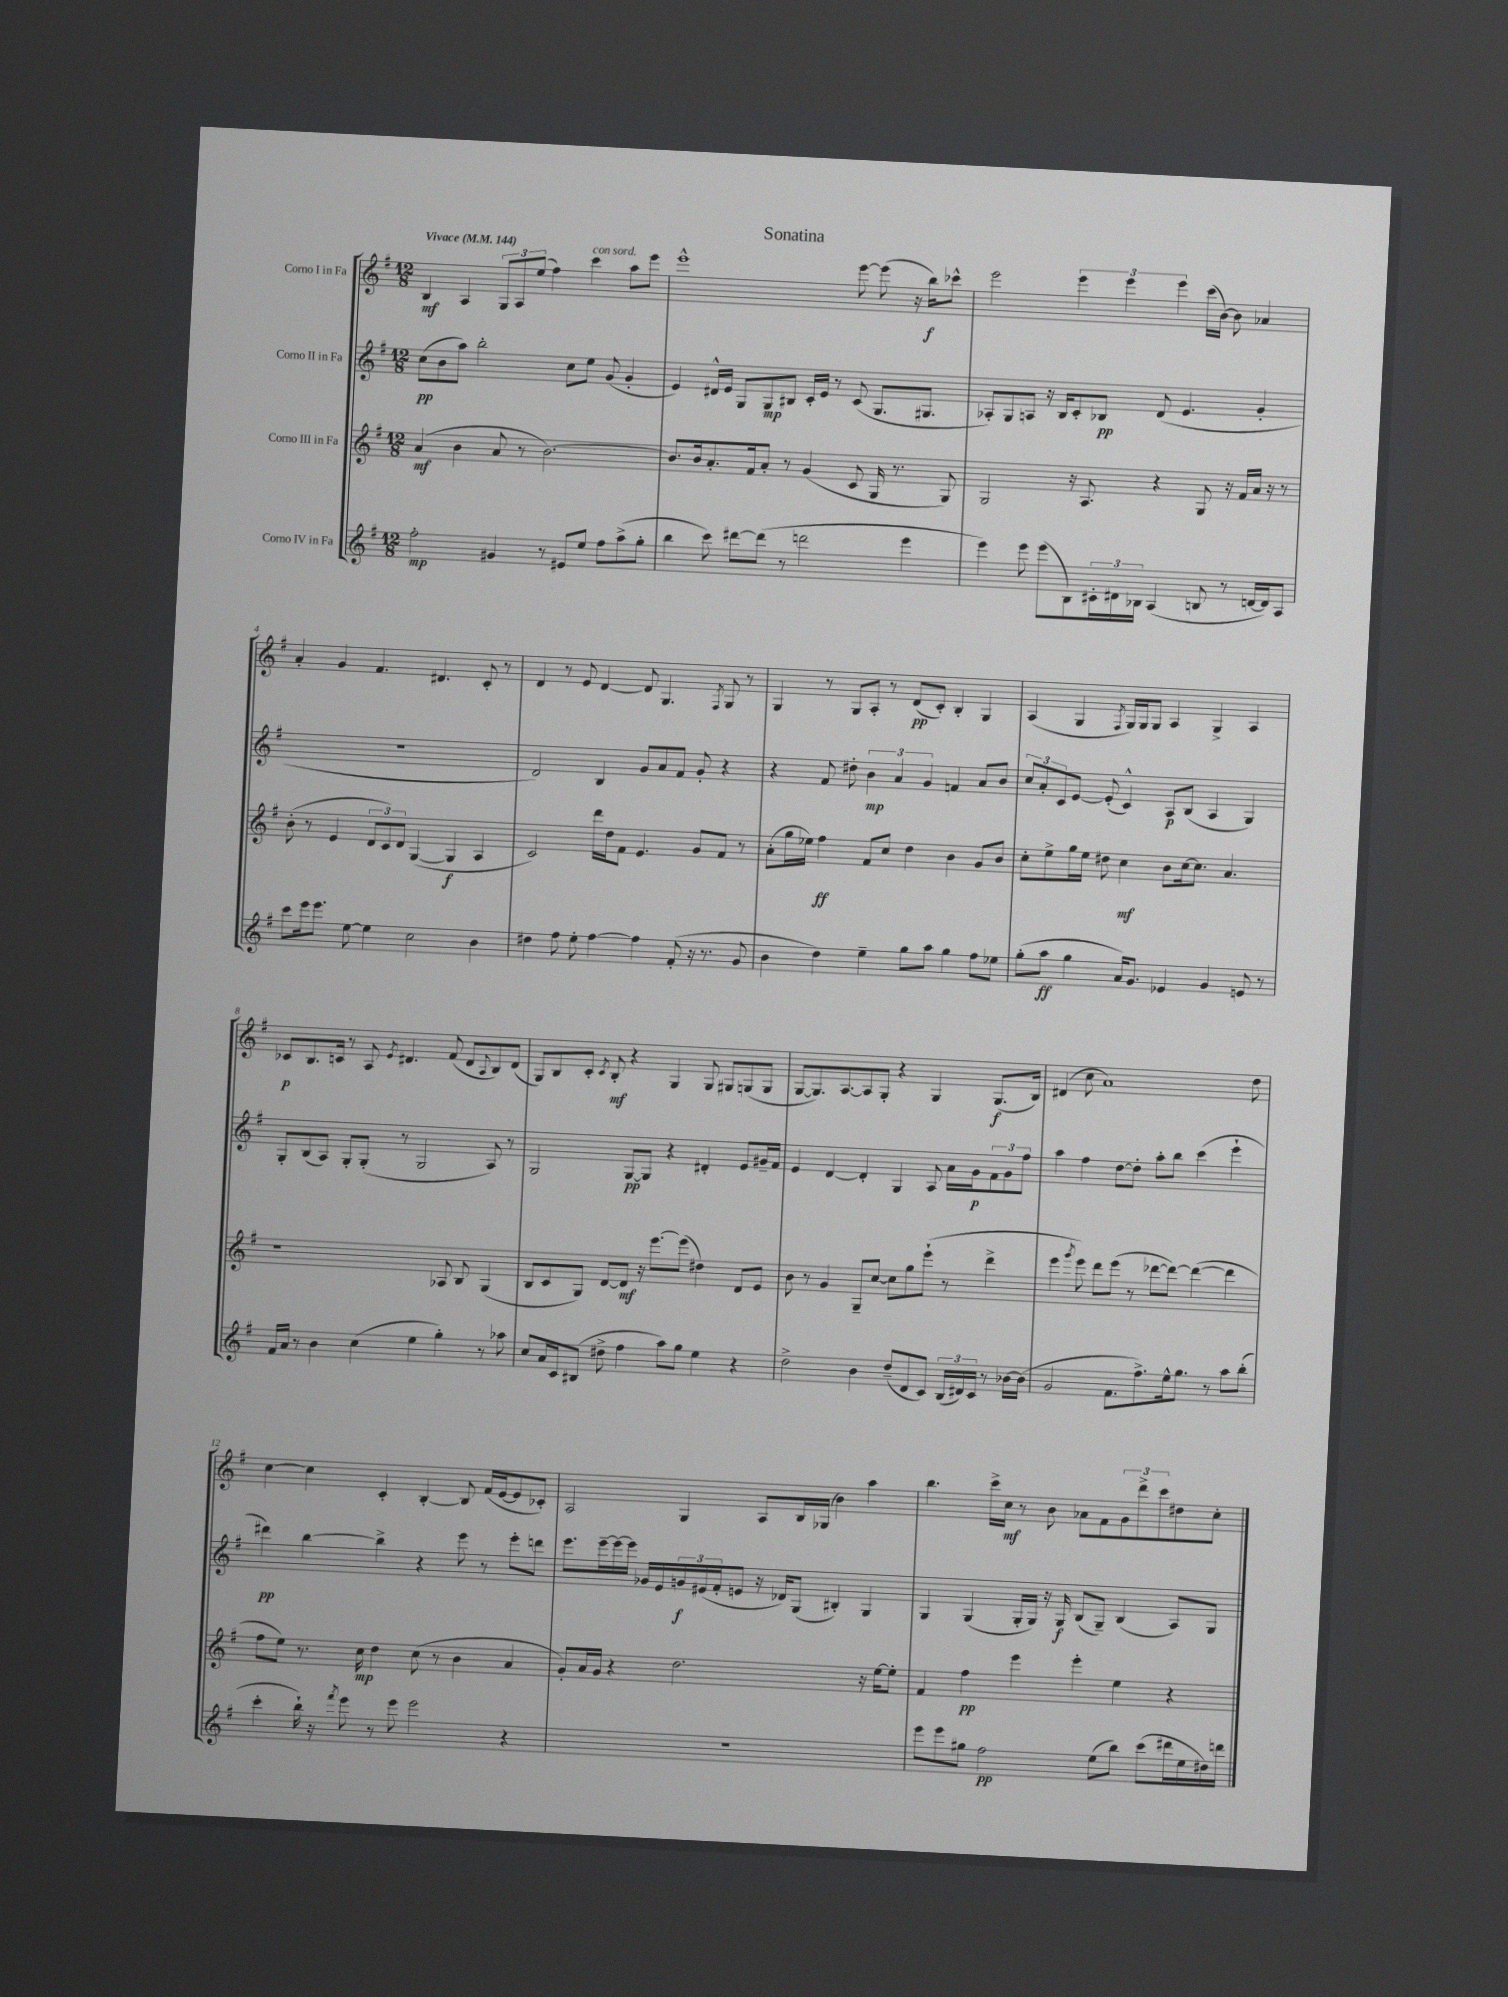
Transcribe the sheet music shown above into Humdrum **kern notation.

**kern	**dynam	**kern	**dynam	**kern	**dynam	**kern	**dynam
*part4	*part4	*part3	*part3	*part2	*part2	*part1	*part1
*staff4	*staff4	*staff3	*staff3	*staff2	*staff2	*staff1	*staff1
*I"Corno IV in Fa	*	*I"Corno III in Fa	*	*I"Corno II in Fa	*	*I"Corno I in Fa	*
*clefG2	*	*clefG2	*	*clefG2	*	*clefG2	*
*k[f#]	*	*k[f#]	*	*k[f#]	*	*k[f#]	*
*M12/8	*	*M12/8	*	*M12/8	*	*M12/8	*
*MM144	*	*MM144	*	*MM144	*	*MM144	*
=1	=1	=1	=1	=1	=1	=1	=1
!	!	!	!	!	!	!LO:TX:a:B:t=Vivace	!
2ff#'\	mp	(4a/	mf	(8cc\L	pp	4B/	mf
.	.	.	.	8b\	.	.	.
.	.	4b\	.	8aa\J)	.	4A/	.
.	.	.	.	2bb'\	.	.	.
4g#X/	.	8a/	.	.	.	12G/L	.
.	.	.	.	.	.	12A/	.
.	.	8r	.	.	.	.	.
.	.	.	.	.	.	(12ee/J	.
8r	.	[2.b\)	.	.	.	4ff#\)	.
8e#X/L	.	.	.	8cc\L	.	.	.
!	!	!	!	!	!	!LO:TX:a:i:t=con sord.	!
8ee/J	.	.	.	8ee\J	.	4ccc\	.
8ff#\L	.	.	.	(8g/	.	.	.
(8aa^\	.	.	.	4g'/	.	8aa\L	.
8gg'\J	.	.	.	.	.	8eee\J	.
=2	=2	=2	=2	=2	=2	=2	=2
4bb\	.	8.b/L]	.	4e/)	.	1eee^^	.
.	.	16b/k	.	.	.	.	.
8ccc\)	.	8.a'/	.	16d#X^^/LL	.	.	.
.	.	.	.	16e/JJ	.	.	.
[8ddd#X\L	.	.	.	8G/L	.	.	.
.	.	16f#/k	.	.	.	.	.
(8ddd#\J]	.	8a'/J	.	8G/	mp	.	.
8r	.	8r	.	8B#X/J	.	.	.
2dddn\	.	(4g/	.	16c'/LL	.	.	.
.	.	.	.	16e/JJ	.	.	.
.	.	.	.	8r	.	.	.
.	.	8c/	.	(8c/	.	[8eee\	.
.	.	16G/	.	8.G/L	.	(8eee\]	.
.	.	8.r	.	.	.	.	.
4eee\	.	.	.	.	.	16r	.
.	.	.	.	8.G#X/J	.	16bb\KL)	f
.	.	8G/)	.	.	.	8ccc-X^^\J	.
=3	=3	=3	=3	=3	=3	=3	=3
4eee\)	.	2G/	.	8A-X'/L)	.	2eee\	.
.	.	.	.	8G/	.	.	.
8eee\	.	.	.	8An/J	.	.	.
(8eee\L	.	.	.	16r	.	.	.
.	.	.	.	16B/KL	.	.	.
8B\)	.	16r	.	8c'/	.	6eee\	.
.	.	8.A/	.	.	.	.	.
24c#X'\L	.	.	.	8B-X/J	pp	.	.
24d#X\	.	.	.	.	.	6eee\	.
24B-X\JJ	.	.	.	.	.	.	.
(4A/	.	4r	.	(8d/	.	.	.
.	.	.	.	.	.	6eee\	.
.	.	.	.	4.e/	.	.	.
8Bn/	.	8G/	.	.	.	(16ccc\LL	.
.	.	.	.	.	.	[16b\JJ)	.
8r	.	16r	.	.	.	8b\]	.
.	.	16f#/LL	.	.	.	.	.
[16dn/LL	.	16a/JJ	.	4g'/	.	4a-X/	.
16d/J])	.	16r	.	.	.	.	.
8A/J	.	8r	.	.	.	.	.
!!LO:LB:g=z
=4	=4	=4	=4	=4	=4	=4	=4
8ccc\L	.	(8b'\	.	1.r	.	4a'/	.
16eee\k	.	8r	.	.	.	.	.
8.eee\J	.	.	.	.	.	.	.
.	.	4e/	.	.	.	4g/	.
[8ee\	.	.	.	.	.	.	.
4ee\]	.	12d/L	.	.	.	4.f#/	.
.	.	12c/)	.	.	.	.	.
.	.	12d/J	.	.	.	.	.
2cc\	.	([4G/	.	.	.	.	.
.	.	.	.	.	.	4.d#X/	.
.	.	4G/]	f	.	.	.	.
4b\	.	4A/	.	.	.	8c'/	.
.	.	.	.	.	.	8r	.
=5	=5	=5	=5	=5	=5	=5	=5
4dd#X\	.	2c/)	.	2d/)	.	4d/	.
8ff#\	.	.	.	.	.	8r	.
8ee'\	.	.	.	.	.	8e/	.
[4ff#\	.	16ddd\LL	.	4B/	.	[4d/	.
.	.	16dd\J	.	.	.	.	.
.	.	8f#\J	.	.	.	.	.
4ff#\]	.	4.e/	.	8g/L	.	8d/]	.
.	.	.	.	8a/	.	4.G/	.
(8f#'/	.	.	.	8f#/J	.	.	.
16r	.	8g/L	.	8g'/	.	.	.
8.r	.	.	.	.	.	.	.
.	.	.	.	.	.	8qF#/	.
.	.	8f#/J	.	4r	.	8G/	.
8g/	.	8r	.	.	.	8r	.
=6	=6	=6	=6	=6	=6	=6	=6
4b\	.	(8a'\L	.	4r	.	4G/	.
.	.	16gg\L	.	.	.	.	.
.	.	16ee-X\JJ)	.	.	.	.	.
4dd\)	.	4ff#\	ff	8f#/	.	8r	.
.	.	.	.	8dd#X'\	.	8G/L	.
4ee~\	.	8f#/L	.	6b\	mp	8A'/J	.
.	.	8cc/J	.	.	.	8r	.
.	.	.	.	6a/	.	.	.
8gg\L	.	4dd\	.	.	.	(8d/L	pp
.	.	.	.	6g/	.	.	.
8aa\J	.	.	.	.	.	8c'/J)	.
4gg\	.	4b\	.	4fn/	.	4B'/	.
8ff#\L	.	8g/L	.	8a/L	.	4G/	.
8ee-X\J	.	8b/J	.	8b/J	.	.	.
=7	=7	=7	=7	=7	=7	=7	=7
(8gg'\L	.	8cc'\L	.	12cc/L	.	(4A/	.
.	.	.	.	12a'/	.	.	.
8aa\J	ff	8ee^\	.	.	.	.	.
.	.	.	.	12c/	.	.	.
4gg\	.	16gg\L	.	[8e/J	.	4G/	.
.	.	16ee\JJ	.	.	.	.	.
.	.	8dd#X\	.	(8e'/]	.	.	.
.	.	.	.	.	.	8qF#/	.
16a/KL)	.	4cc\	mf	4c^^/)	.	16G/LL)	.
8.g/J	.	.	.	.	.	16G/J	.
.	.	.	.	.	.	8G/J	.
4e-X/	.	8b\L	.	8A/L	p	4A/	.
.	.	[16cc\k	.	(8B/J	.	.	.
.	.	8.cc\J]	.	.	.	.	.
4g/	.	.	.	4A/	.	4G^/	.
.	.	4.a/	.	.	.	.	.
8en/	.	.	.	4G/)	.	4A/	.
8r	.	.	.	.	.	.	.
!!LO:LB:g=z
=8	=8	=8	=8	=8	=8	=8	=8
16f#/LL	.	1r	.	8G'/L	.	8c-X/L	p
16a/JJ	.	.	.	.	.	.	.
8r	.	.	.	(8B/	.	8.B/	.
4b\	.	.	.	8A/J)	.	.	.
.	.	.	.	.	.	16cn/Jk	.
.	.	.	.	8G'/L	.	8r	.
(4cc\	.	.	.	(8G'/J	.	8A/	.
.	.	.	.	.	.	8qe/	.
.	.	.	.	8r	.	4.d#X/	.
4ee\	.	.	.	2G/	.	.	.
4gg'\)	.	8A-X/	.	.	.	(8f#/	.
.	.	8B/	.	.	.	8d#/L	.
.	.	.	.	.	.	8qqA/	.
8r	.	(4G/	.	8A/)	.	8B/)	.
8aa-X\	.	.	.	8r	.	(8d#/J	.
=9	=9	=9	=9	=9	=9	=9	=9
8cc/L	.	8B/L	.	2G/	.	8G/L)	.
16a/L	.	8c/	.	.	.	8B/	.
16c/J	.	.	.	.	.	.	.
(8B#X/J	.	8G/J)	.	.	.	8c'/J	.
.	.	.	.	.	.	8qc/	.
8dd#X^\	.	[8d/L	.	.	.	8B'/	mf
4ff#\	.	8d/J]	mf	[8G/L	pp	4r	.
.	.	16r	.	8G/J]	.	.	.
.	.	[8.eee\L	.	.	.	.	.
8aa\L)	.	.	.	4r	.	4G/	.
8gg\J	.	(8eee\J]	.	.	.	.	.
4ee\	.	4dd#X\)	.	4d#X'/	.	8G/	.
.	.	.	.	.	.	8G#X/L	.
4r	.	8d/L	.	8e/L	.	(8Gn/	.
.	.	8e/J	.	16g#X~/L	.	8G/J	.
.	.	.	.	16f#/JJ	.	.	.
=10	=10	=10	=10	=10	=10	=10	=10
2dd^\	.	8b\	.	4e/	.	[8G/L	.
.	.	8r	.	.	.	8.G/])	.
.	.	4g/	.	[4d/	.	.	.
.	.	.	.	.	.	[8.A/	.
4b\	.	8G~/L	.	4d'/]	.	8A/]	.
.	.	[8cc/J	.	.	.	8G'/J	.
(8dd~/L	.	8cc\L]	.	4G/	.	4r	.
8d/	.	8gg\	.	.	.	.	.
8c/J)	.	(8eee`\J	.	8A/	.	4G/	.
(24B/LL	.	8r	.	16a\LL	.	.	.
24d#X/)	.	.	.	.	.	.	.
.	.	.	.	16g\J	p	.	.
24c/JJ	.	.	.	.	.	.	.
8r	.	4ddd^\	.	12f#\	.	(8.G/L	f
.	.	.	.	12g\	.	.	.
[16b-X\LL	.	.	.	.	.	.	.
.	.	.	.	12ff#\J	.	.	.
(16b-\JJ]	.	.	.	.	.	16B/Jk)	.
=11	=11	=11	=11	=11	=11	=11	=11
2g/	.	4eee\	.	4aa\	.	(4d#X/	.
.	.	8qggg/	.	.	.	.	.
.	.	8eee\)	.	4ff#\	.	8cc\	.
.	.	8ddd\L	.	.	.	1a)	.
8.f#\L	.	(8eee\J	.	[8dd\L	.	.	.
.	.	8r	.	8dd'\J]	.	.	.
8.ff#^\)	.	.	.	.	.	.	.
.	.	[8ddd-X\L	.	8aa'\L	.	.	.
16ee^^\k	.	8ddd-\J_)	.	8bb\J	.	.	.
8.gg\J	.	.	.	.	.	.	.
.	.	(4ddd-\_	.	(4ccc\	.	.	.
8r	.	.	.	.	.	.	.
8aa\L	.	4ddd-\]	.	4eee`\	.	.	.
(8bb'\J	.	.	.	.	.	8dd\	.
!!LO:LB:g=z
=12	=12	=12	=12	=12	=12	=12	=12
4ccc'\	.	8ff#\L	.	4ddd#X\)	pp	[4cc\	.
.	.	8ee\J)	.	.	.	.	.
16bb`\)	.	8.r	.	[4bb\	.	4cc\]	.
16r	.	.	.	.	.	.	.
8qfff#/	.	.	.	.	.	.	.
8eee\	.	.	.	.	.	.	.
.	.	16cc\	mp	.	.	.	.
8r	.	4dd\	.	4bb^\]	.	4c'/	.
8eee\	.	.	.	.	.	.	.
2eee\	.	(8cc\	.	4r	.	[4B'/	.
.	.	8r	.	.	.	.	.
.	.	4b\	.	8eee\	.	8B/]	.
.	.	.	.	8r	.	(16f#/LL	.
.	.	.	.	.	.	[16e/J	.
4r	.	4a/	.	8eee'\L	.	8e/]	.
.	.	.	.	8dddn\J	.	8c-X'/J)	.
=13	=13	=13	=13	=13	=13	=13	=13
1.r	.	8g'/L)	.	8.eee\L	.	2A/	.
.	.	16a/L	.	.	.	.	.
.	.	16g/JJ	.	[16eee~\L	.	.	.
.	.	4r	.	16eee\_	.	.	.
.	.	.	.	16eee\JJ]	.	.	.
.	.	.	.	16g-X/LL	.	.	.
.	.	.	.	16e/	.	.	.
.	.	2.dd\	.	24gn/	f	4G/	.
.	.	.	.	(24e#X/	.	.	.
.	.	.	.	24f#'/J	.	.	.
.	.	.	.	8en/J	.	.	.
.	.	.	.	16r	.	8A/L	.
.	.	.	.	16d-X/KL)	.	.	.
.	.	.	.	(8G/J	.	16B/L	.
.	.	.	.	.	.	(16G-X/JJ	.
.	.	.	.	4B#X'/)	.	4b\)	.
.	.	16r	.	4G/	.	4aa\	.
.	.	[16ee\KL	.	.	.	.	.
.	.	8ee'\J]	.	.	.	.	.
=14	=14	=14	=14	=14	=14	=14	=14
8eee\L	.	4f#/	.	4G/	.	4.bb\	.
8eee\	.	.	.	.	.	.	.
8gg#X\J	.	4ff#\	pp	(4G/	.	.	.
2ff#\	pp	.	.	.	.	16ccc^\LL	.
.	.	.	.	.	.	16cc\JJ	mf
.	.	4eee\	.	16G'/LL	.	8r	.
.	.	.	.	16G/JJ)	.	.	.
.	.	.	.	16r	.	8b\	.
.	.	.	.	16G/	f	.	.
.	.	4eee'\	.	(8B/L	.	8a-X\L	.
(8ee\L	.	.	.	8G~/J)	.	8f#\	.
8bb\J)	.	4ee\	.	(4B/	.	12g\	.
.	.	.	.	.	.	12ddd^\	.
(8ccc\L	.	.	.	.	.	.	.
.	.	.	.	.	.	12ccc\	.
16ddd#X\L	.	4r	.	8A/L)	.	8dd#X\	.
16ee\	.	.	.	.	.	.	.
16dd#X\)	.	.	.	8G/J	.	8cc'\J	.
16dddn\JJ	.	.	.	.	.	.	.
==	==	==	==	==	==	==	==
*-	*-	*-	*-	*-	*-	*-	*-
